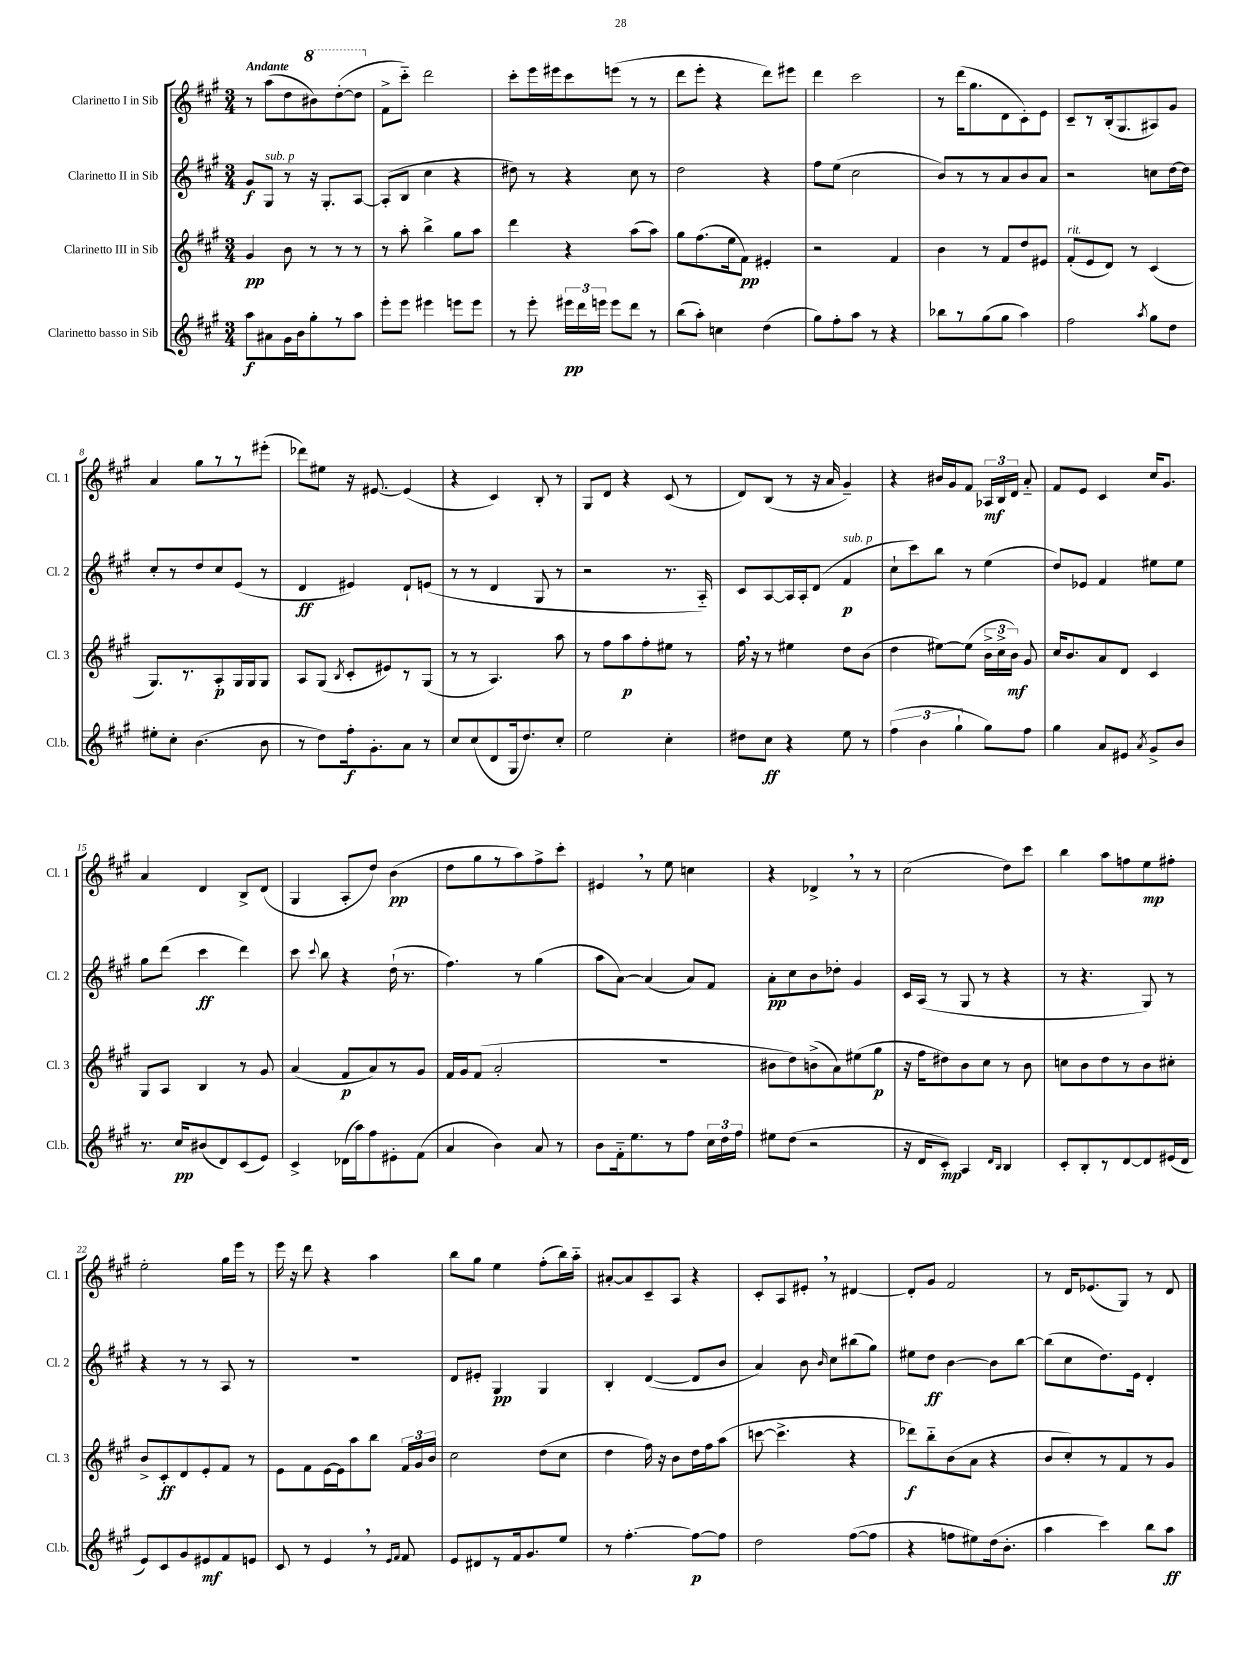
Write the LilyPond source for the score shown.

<<
\new StaffGroup <<
\new Staff = "s0" \with { instrumentName = "Clarinetto I in Sib" shortInstrumentName = "Cl. 1" } {
    \clef treble \key a \major \numericTimeSignature \time 3/4 \tempo "Andante"
    \autoBeamOff r8 a''8[( d''8 \ottava #1 bis''8) d'''8~-.( d'''8] \ottava #0 |
    fis'8[-> cis'''8]-_) d'''2 |
    cis'''8[-. e'''16 eis'''16 cis'''8 e'''8]( r8 r8 |
    d'''8[ e'''8]-. r4 d'''8[) eis'''8] |
    d'''4 cis'''2 |
    r8 d'''16[( gis''8. d'8 cis'8-.) e'8] |
    cis'8[-- r8 b16-.( gis8. ais8) gis'8] |
    a'4 gis''8[ r8 r8 eis'''8]-.( |
    des'''8[) eis''8] r16 eis'8.~ eis'4( |
    r4 cis'4) b8-. r8 |
    gis8[ d'8] r4 cis'8( r8 |
    d'8[) b8]( r8 r16 a'16 gis'4--) |
    r4 bis'16[ gis'16 fis'8] \tuplet 3/2 { aes16[\mf b16 d'16] } a'8-_ |
    fis'8[ e'8] cis'4 cis''16[ gis'8.] |
    a'4 d'4 b8[-> d'8]( |
    gis4 a8[-. d''8]) b'4\pp( |
    d''8[ gis''8 r8 a''8) fis''8-> cis'''8]-. |
    eis'4 \breathe r8 e''8 c''4 |
    r4 des'4-> \breathe r8 r8 |
    cis''2( d''8[) cis'''8] |
    b''4 a''8[ f''8 e''8\mp fis''8]-. |
    e''2-. gis''16[ e'''16] r8 |
    e'''16 r16 d'''8 r4 a''4 |
    b''8[ gis''8] e''4 fis''8[-.( b''16) a''16]-_ |
    ais'8[~-. ais'8 cis'8-- a8] r4 |
    cis'8[-. a8 eis'8]-. \breathe r8 dis'4~ |
    dis'8[-. gis'8] fis'2 |
    r8 d'16[ ees'8.( gis8]) r8 d'8 \bar "|." |
}
\new Staff = "s1" \with { instrumentName = "Clarinetto II in Sib" shortInstrumentName = "Cl. 2" } {
    \clef treble \key a \major \numericTimeSignature \time 3/4
    \autoBeamOff gis'8[\f gis8]^\markup { \italic "sub. p" } r8 r16 gis8.[-. a8]~ |
    a8[-.( b8] cis''4 r4 |
    dis''8) r8 r4 cis''8 r8 |
    d''2 r4 |
    fis''8[ e''8]( cis''2 |
    b'8[) r8 r8 a'8 b'8 a'8] |
    r2 c''8[ d''16~ d''16] |
    cis''8[-. r8 d''8 cis''8 e'8]( r8 |
    d'4\ff eis'4) d'8[-! e'8]( |
    r8 r8 d'4 gis8 r8 |
    r2 r8. a16-_) |
    cis'8[ a8~ a16 a16-. d'8]( fis'4\p^\markup { \italic "sub. p" } |
    cis''8[-! cis'''8) b''8] r8 e''4( |
    d''8[) ees'8] fis'4 eis''8[ eis''8] |
    gis''8[ d'''8]( cis'''4\ff d'''4) |
    cis'''8 \appoggiatura { cis'''8 } b''8 r4 d''16-!( r8. |
    fis''4.) r8 gis''4( |
    a''8[ a'8]~) a'4( a'8[) fis'8] |
    a'8[-.\pp cis''8 b'8 des''8]-. gis'4 |
    cis'16[ a16]( r8 gis8 r8 r4 |
    r8 r4. gis8) r8 |
    r4 r8 r8 a8 r8 |
    R2. |
    d'8[ eis'8]-. gis4\pp gis4 |
    b4-. d'4~( d'8[ b'8] |
    a'4) b'8 \grace { b'16 } cis''8[ bis''8( gis''8]) |
    eis''8[ d''8]\ff b'4~ b'8[ b''8]~ |
    b''8[( cis''8 d''8.) e'16] d'4-. \bar "|." |
}
\new Staff = "s2" \with { instrumentName = "Clarinetto III in Sib" shortInstrumentName = "Cl. 3" } {
    \clef treble \key a \major \numericTimeSignature \time 3/4
    \autoBeamOff gis'4\pp b'8 r8 r8 r8 |
    r8 a''8-. b''4-> gis''8[ a''8] |
    d'''4 r4 a''8[( a''8]) |
    gis''8[ fis''8.( e''16 fis'8]\pp) eis'4-. |
    r2 fis'4 |
    b'4 r8 fis'8[ d''8 eis'8] |
    fis'8[-.^\markup { \italic "rit." }( e'8 d'8]) r8 cis'4( |
    gis8.[) r8. a8-.\p gis16 gis16 gis8] |
    a8[ gis8]( \acciaccatura { b8 } cis'8[-. eis'8) r8 gis8]( |
    r8 r8 a4.) a''8 |
    r8 fis''8[ a''8\p fis''8-. eis''8] r8 |
    fis''16 \breathe r16 r8 eis''4 d''8[ b'8]( |
    d''4 eis''8[~) eis''8]( \tuplet 3/2 { b'16[-> cis''16-> b'16]\mf) } gis'8 |
    cis''16[ b'8. a'8 d'8] cis'4 |
    gis8[ a8] b4 r8 gis'8 |
    a'4( fis'8[\p a'8) r8 gis'8] |
    fis'16[ gis'16 fis'8]( a'2-. |
    R2. |
    bis'8[ d''8) b'8->( a'8) eis''8( gis''8]\p |
    r16 fis''16[ dis''8) b'8 cis''8] r8 b'8 |
    c''8[ b'8 d''8 r8 b'8 cis''8]-. |
    b'8[-> cis'8-.\ff d'8 e'8-. fis'8] r8 |
    e'8[ fis'8 e'16~ e'16 a''8 b''8] \tuplet 3/2 { fis'16[ gis'16 b'16] } |
    cis''2 d''8[( cis''8] |
    d''4 fis''16) r16 b'8[ d''16 fis''16 a''8]( |
    c'''8~ c'''4.-> r4 |
    des'''8[\f) b''8-_ b'8( a'8] r4 |
    b'8[ cis''8-.) r8 fis'8 r8 gis'8] \bar "|." |
}
\new Staff = "s3" \with { instrumentName = "Clarinetto basso in Sib" shortInstrumentName = "Cl.b." } {
    \clef treble \key a \major \numericTimeSignature \time 3/4
    \autoBeamOff a''8[\f ais'8 gis'16 b'16 gis''8-. r8 a''8] |
    e'''8[-. e'''8] eis'''4 e'''8[ e'''8] |
    r8 e'''8-. \tuplet 3/2 { eis'''16[\pp d'''16 e'''16] } e'''8[ d'''8] r8 |
    b''8[( a''8]-.) c''4 d''4( |
    gis''8[) fis''8-. a''8] r8 r4 |
    bes''8[ r8 gis''8( gis''8] a''4) |
    fis''2 \acciaccatura { a''8 } gis''8[ d''8] |
    eis''8[-. cis''8]-. b'4.( b'8 |
    r8 d''8[) fis''16-.\f gis'8.-. a'8] r8 |
    cis''8[ cis''8( d'8 gis16 d''8.) cis''8]-. |
    e''2 cis''4-. |
    dis''8[ cis''8]\ff r4 e''8 r8 |
    \tuplet 3/2 { fis''4( b'4 gis''4-! } gis''8[) fis''8] |
    gis''4 a'8[ eis'8] \acciaccatura { a'8 } gis'8[-> b'8] |
    r8. cis''16[\pp bis'8( d'8) cis'8( e'8]) |
    cis'4-> des'16[( a''16) fis''8 eis'8-. fis'8]( |
    a'4 b'4) a'8 r8 |
    b'8[ fis'16-_ e''8. r8 fis''8] \tuplet 3/2 { cis''16[ d''16 fis''16] } |
    eis''8[ d''8]( r2 |
    r16 d'16[ cis'8]-.\mp) a4 \grace { d'16[ b16] } b4 |
    cis'8[-. b8-. r8 d'8~ d'8 eis'16( d'16] |
    e'8[) cis'8 gis'8 eis'8\mf fis'8 e'8] |
    cis'8 r8 e'4 \breathe r8 \grace { e'16[ fis'16] } fis'8 |
    e'8[ dis'8 r8 fis'16 gis'8. e''8] |
    r8 fis''4.~-. fis''8[~\p fis''8] |
    d''2 fis''8[~( fis''8] |
    r4 f''8[ eis''8) d''16( b'8.]-. |
    a''4 cis'''4) b''8[ a''8]\ff \bar "|." |
}
>>
>>
